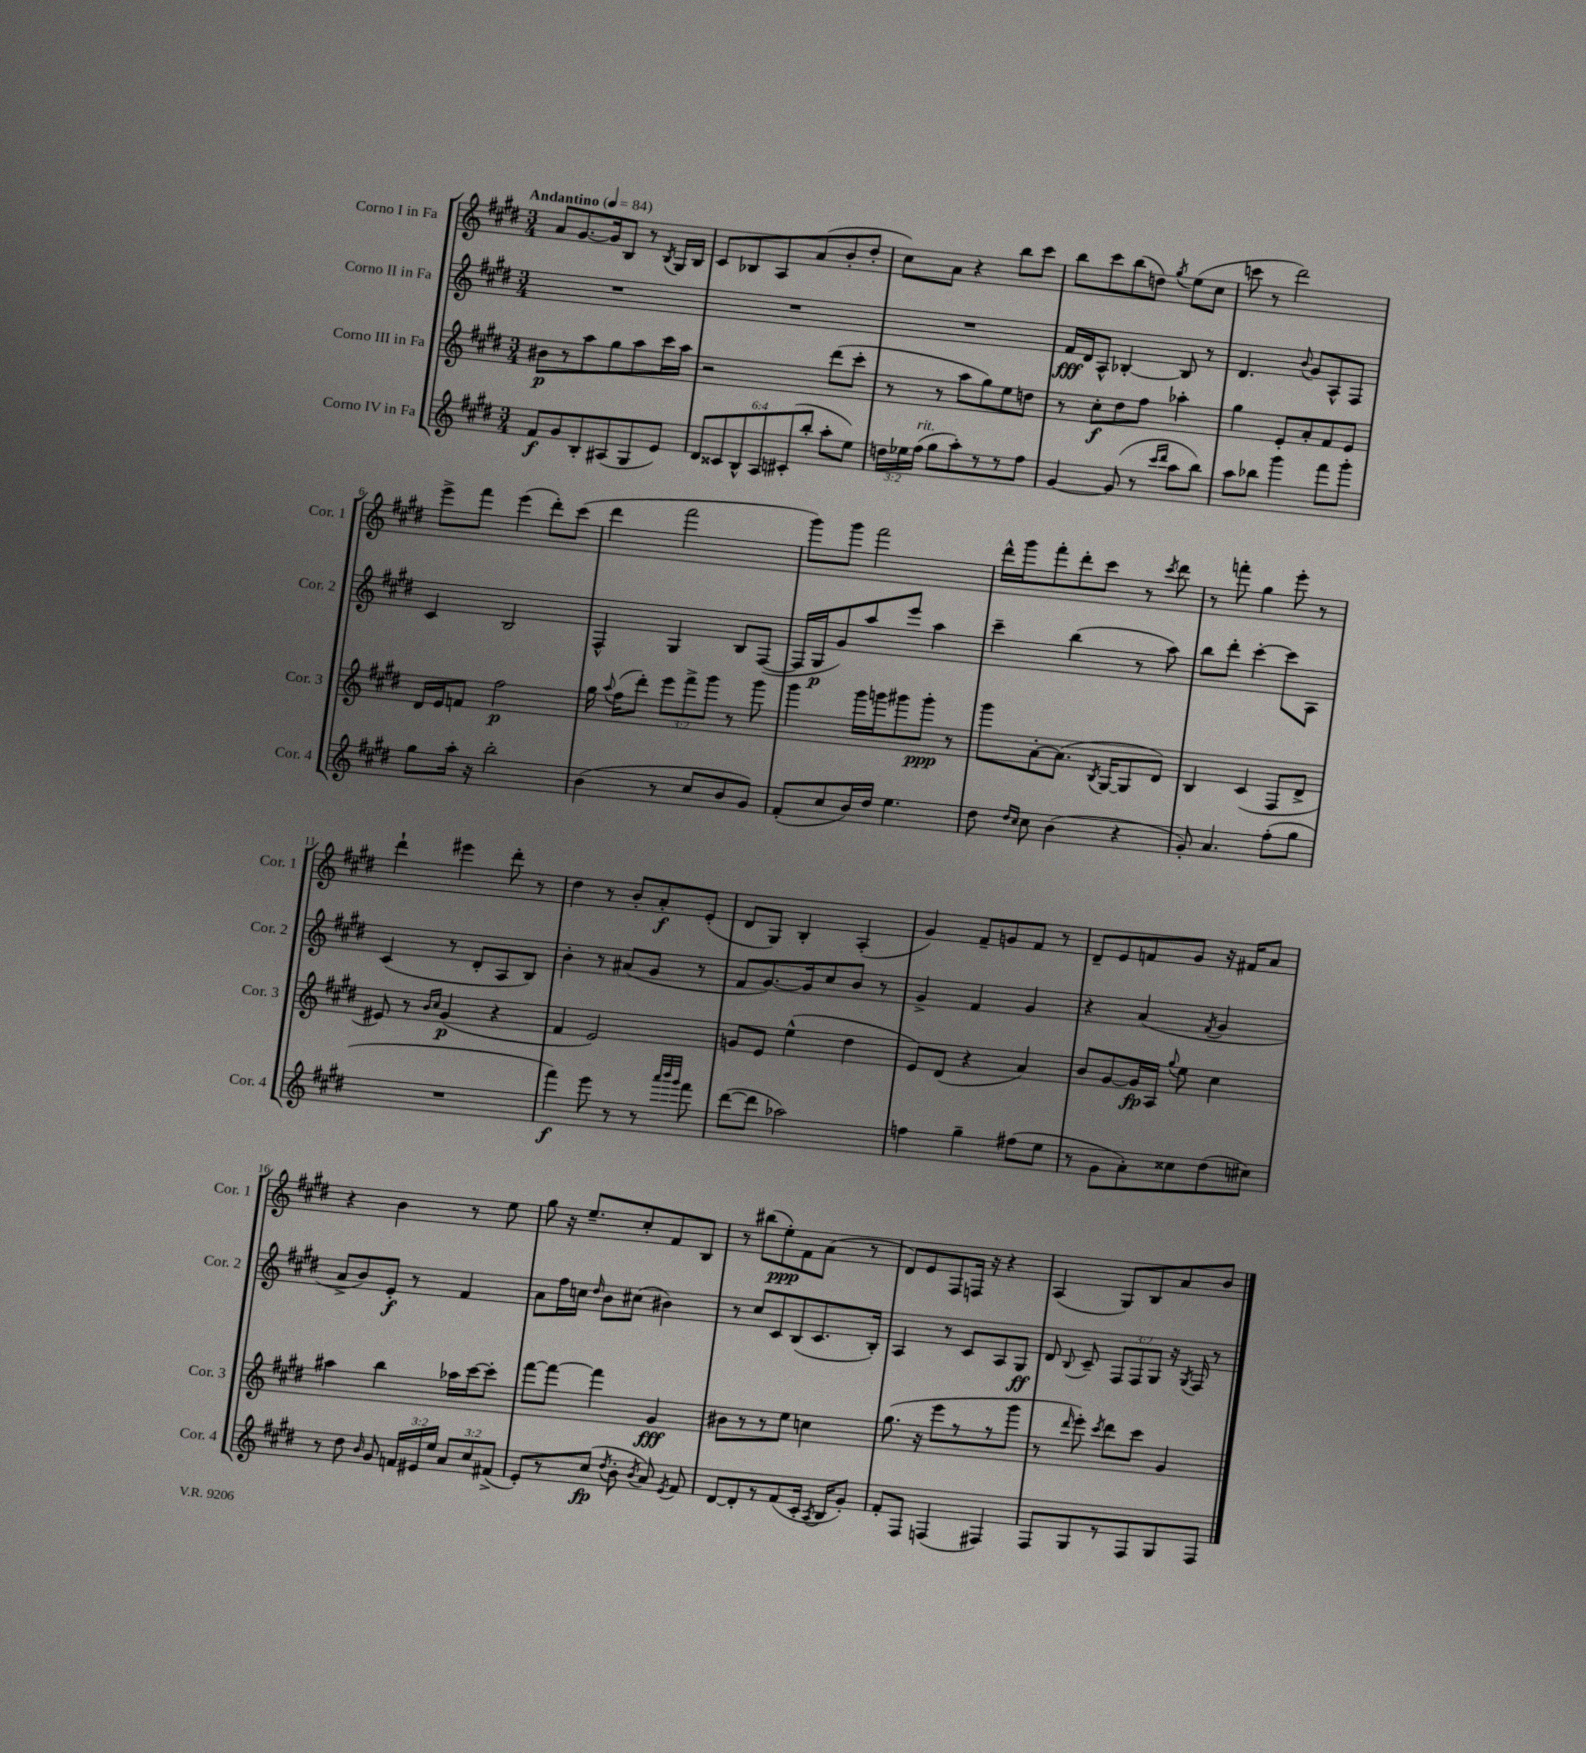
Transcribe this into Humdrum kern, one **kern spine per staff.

**kern	**kern	**kern	**kern
*staff4	*staff3	*staff2	*staff1
*clefG2	*clefG2	*clefG2	*clefG2
*k[f#c#g#d#]	*k[f#c#g#d#]	*k[f#c#g#d#]	*k[f#c#g#d#]
*M3/4	*M3/4	*M3/4	*M3/4
*MM84	*MM84	*MM84	*MM84
8f#	8b#	2.r	8a
8g#	8r	.	[8.g#
8B'	8aa	.	.
.	.	.	16g#]
(8A#	8gg#	.	8B
8G#	8aa	.	8r
.	.	.	8qB
8e)	16ccc#	.	16G#
.	16aa	.	16B
=	=	=	=
12d#	2r	2.r	8c#
12c##	.	.	.
.	.	.	8B-
12B^^	.	.	.
12A	.	.	8A
(12c#'	.	.	.
.	.	.	(8a
12bb'	.	.	.
8aa'	(8ddd#	.	8b'
8ee)	8ccc#'	.	8dd#'
=	=	=	=
24dd	8r	2.r	8cc#)
24ee-	.	.	.
(24ff#	.	.	.
8gg#	8r	.	8a
8aa')	8aa	.	4r
8r	8gg#)	.	.
8r	8ee	.	8bb
8ff#	8dd	.	8ccc#
=	=	=	=
[4g#	8r	16f#	8bb
.	.	16d#	.
.	8cc#'	8A^^	8ccc#
(8g#]	8dd#	[4B-'	(8bb
8r	8ff#	.	8dd)
16qqccc#	.	.	.
16qqddd#	.	.	8qgg#
8aa	4aa-'	8B-]	(8ee
8bb)	.	8r	8cc#
=	=	=	=
8aa	4gg#	4.d#	8ccc
8bb-	.	.	8r
4ggg#	8e'	.	2ddd#)
.	.	8qqb	.
.	8a'	8g#	.
8fff#	8f#	8A^^	.
8ggg#'	8e	8F#	.
=	=	=	=
8gg#	16d#	4c#	8eee^
.	16e	.	.
16aa'	8f	.	8fff#
16r	.	.	.
2bb'	2ff#	2B	(4eee
.	.	.	8ddd#')
.	.	.	(8ccc#
=	=	=	=
(4b	16gg#	4F#^^	4ddd#
.	8qqaa	.	.
.	(16ff#	.	.
.	8ddd#')	.	.
8r	12eee	4G#	2fff#
.	12fff#^	.	.
8cc#	.	.	.
.	12ggg#	.	.
8b	8r	8B	.
8g#)	8ggg#	([8F#	.
=	=	=	=
(8f#'	4ggg#	16F#]	8ggg#)
.	.	16G#	.
8cc#	.	8g#)	8ggg#
16b)	16ggg#	8aa	2fff#
16dd#	16ggg	.	.
4.ee	8ggg#	8eee	.
.	8ggg#'	4aa	.
.	8r	.	.
=	=	=	=
8dd#	8ggg#	4ccc#~	16ddd#^^
.	.	.	16ggg#
16qqdd#	.	.	.
16qqcc#	.	.	.
8cc#	[8a'	.	8fff#'
(4b	(8.a]	(4bb	8ddd#'
.	.	.	8ccc#
.	8qB	.	.
.	[16G#	.	.
4r	8G#]	8r	8r
.	.	.	8qccc#
.	8d#)	8aa)	8ddd#
=	=	=	=
8g#')	4B	8bb	8r
4.a	.	8ddd#'	8fff'
.	(4c#	[4ccc#'	4gg#
(8ff#'	8F#	8ccc#]	8eee'
8gg#	8d#^	8A	8r
=	=	=	=
2.r	8e#)	(4c#	4ddd#`
.	8r	.	.
.	16qqb	.	.
.	16qqcc#	.	.
.	(4g#	8r	4eee#
.	.	8d#'	.
.	4r	8A	8ddd#'
.	.	8B)	8r
=	=	=	=
4fff#)	4f#	4b'	4dd#
8eee	2e)	8r	8r
8r	.	(8a#	8b'
8r	.	8g#	8a'
32qqaaa	.	.	.
32qqbbb	.	.	.
32qqggg#	.	.	.
8fff#	.	8r	(8e'
=	=	=	=
([8ddd#	8g	8f#	8d#
8ddd#]	8e	[8.g#)	8G#)
2aa-)	(4ee^^	.	4B'
.	.	16g#]	.
.	.	8cc#	.
.	4dd#	8b	(4A'
.	.	8r	.
=	=	=	=
4ff	8e)	4g#^	4g#)
.	(8d#	.	.
4gg#~	4r	4f#	8f#~
.	.	.	8g
(8ff#	4a)	4g#	8f#
8ee	.	.	8r
=	=	=	=
8r	8b	4r	8d#~
8g#	[8g#	.	8e
8a')	16g#]	(4a	8f
.	16A	.	.
.	8qqgg#	.	.
8cc##	8ee	.	8g#
.	.	8qf#	.
(8dd#	4cc#	4g#	16r
.	.	.	16f#
8cc#)	.	.	8a
=	=	=	=
8r	4aa#	8a^	4r
8dd#	.	8b)	.
16qqb	.	.	.
8g#	4bb	8e'	4b
24f	.	8r	.
24e#	.	.	.
24ee	.	.	.
12a	16aa-	4f#	8r
.	[16ccc#	.	.
12cc#	.	.	.
.	8ccc#']	.	8ee
(12f#^	.	.	.
=	=	=	=
8e')	[8fff#	8a	8gg#
8r	8fff#_	16ff#	16r
.	.	16cc	8.ee~
.	.	16qqdd#	.
(8cc#	4fff#]	8b	.
8qdd#	.	.	.
8b'	.	(8cc#	8cc#'
8qb	.	.	.
8a)	4g#	4b#)	8f#
8qe	.	.	.
8f#	.	.	8B
=	=	=	=
[8d#	8b#	8r	8r
8d#']	8r	8cc#	(8bb#
8r	8r	8c#	8ee')
(8f#	8ee	(8B	8f#
16c#'	4cc	8.c#	(8a
8qA	.	.	.
16B	.	.	.
8g#')	.	.	8r
.	.	16B')	.
=	=	=	=
8f#'	(8.gg#	4A	8d#)
8F#	.	.	8e
.	16r	.	.
(4F	8eee	8r	8F#
.	8r	8c#	16F
.	.	.	16r
4F#)	8r	8A	4r
.	8ggg#	8G#	.
=	=	=	=
8F#	8r	8d#	(4A
.	16qqddd#	8qqB	.
8G#	8eee')	8c#~	.
.	8qccc#	.	.
8r	8ddd#	12F#	8G#)
.	.	12F#	.
8F#	8ccc#	.	8B
.	.	12G#	.
8G#	4g#	16r	8a
.	.	8qG#	.
.	.	16F#	.
8F#	.	8r	8b
==	==	==	==
*-	*-	*-	*-
